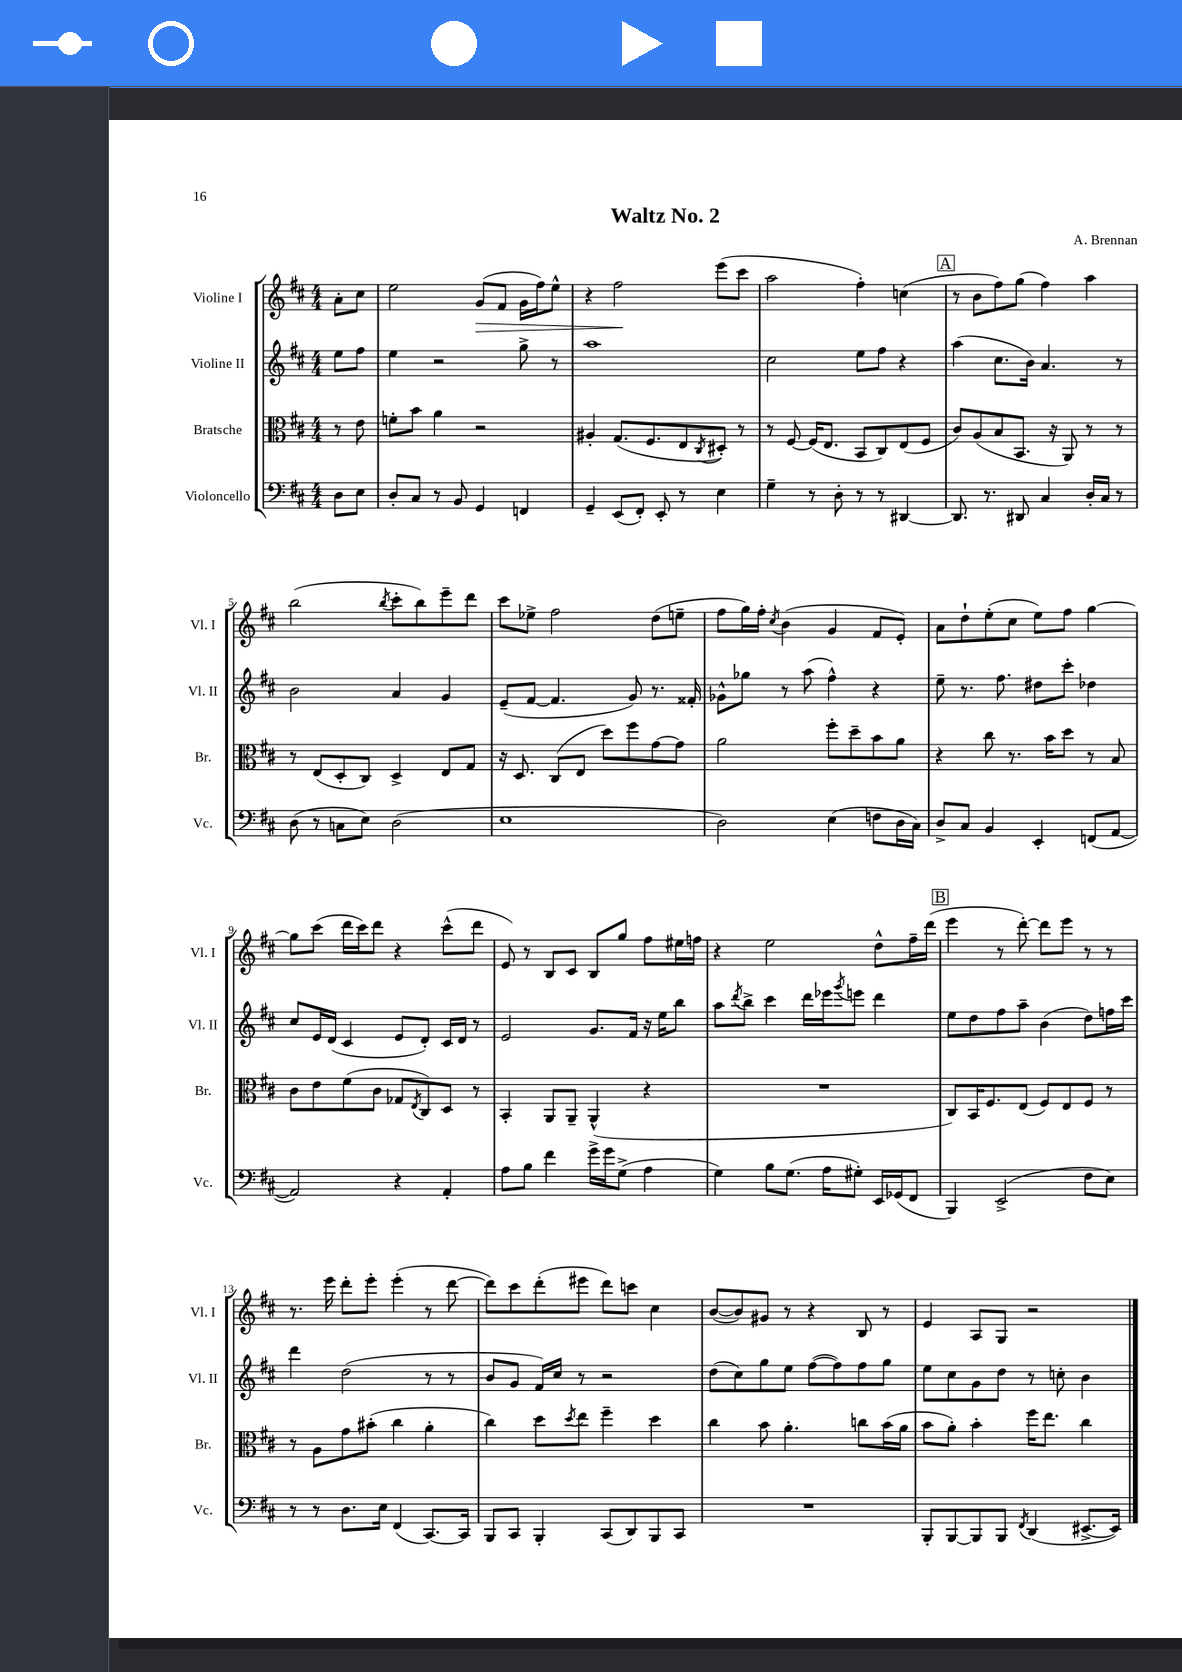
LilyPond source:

\header { title = "Waltz No. 2" composer = "A. Brennan" }
<<
\new StaffGroup <<
\new Staff = "s0" \with { instrumentName = "Violine I" shortInstrumentName = "Vl. I" } {
    \clef treble \key d \major \numericTimeSignature \time 4/4 \partial 4
    a'8-. cis''8 |
    e''2 g'8\>( fis'8 g'16 fis''16) e''8-^ |
    r4 fis''2\! e'''8( cis'''8 |
    a''2 fis''4-.) c''4( |
    \mark \markup { \box "A" } r8 b'8 fis''8) g''8( fis''4) a''4 |
    b''2( \acciaccatura { b''8 } cis'''8-. b''8) e'''8-- d'''8 |
    cis'''8 ees''8-> fis''2 d''8( e''8-- |
    fis''8 g''16) fis''16-. \acciaccatura { cis''8 } b'4( g'4 fis'8 e'8-.) |
    a'8 d''8-! e''8-.( cis''8 e''8) fis''8 g''4~ |
    g''8 cis'''8( d'''16 cis'''16) d'''8 r4 cis'''8-^( d'''8 |
    e'8) r8 b8 cis'8 b8 g''8 fis''8 eis''16 f''16 |
    r4 e''2 d''8-^ fis''16-- d'''16( |
    \mark \markup { \box "B" } e'''4 r8 d'''8~-.) d'''8 e'''8 r8 r8 |
    r8. e'''16 d'''8-. e'''8-. e'''4-.( r8 d'''8~ |
    d'''8) cis'''8 d'''8-.( eis'''8 d'''8) c'''8 cis''4 |
    b'8~( b'8) gis'8 r8 r4 b8 r8 |
    e'4 a8 g8 r2 \bar "|." |
}
\new Staff = "s1" \with { instrumentName = "Violine II" shortInstrumentName = "Vl. II" } {
    \clef treble \key d \major \numericTimeSignature \time 4/4 \partial 4
    e''8 fis''8 |
    e''4 r2 g''8-> r8 |
    a''1 |
    cis''2 e''8 fis''8 r4 |
    \mark \markup { \box "A" } a''4( cis''8. b'16) a'4. r8 |
    b'2 a'4 g'4 |
    e'8--( fis'8~ fis'4. g'8) r8. fisis'16-. |
    ges'8-^ ges''8 r8 a''8( fis''4-^) r4 |
    e''8-- r8. fis''8. dis''8 cis'''8-. des''4 |
    cis''8 e'16 d'16( cis'4 e'8 d'8-.) cis'16 d'16 r8 |
    e'2 g'8. fis'16 r16 e''16 b''8 |
    a''8 \acciaccatura { d'''8 } b''8-> cis'''4 d'''16 ees'''16 \acciaccatura { g'''8 } e'''8 d'''4 |
    \mark \markup { \box "B" } e''8 d''8 fis''8 a''8-- b'4( d''8) f''16 cis'''16 |
    d'''4 d''2( r8 r8 |
    b'8 g'8 fis'16) cis''16 r8 r2 |
    d''8( cis''8) g''8 e''8 fis''8~( fis''8) fis''8 g''8 |
    e''8 cis''8 g'8 d''8 r8 c''8-. b'4 \bar "|." |
}
\new Staff = "s2" \with { instrumentName = "Bratsche" shortInstrumentName = "Br." } {
    \clef alto \key d \major \numericTimeSignature \time 4/4 \partial 4
    r8 e'8 |
    f'8-. b'8 a'4 r2 |
    ais4-. g8.( fis8. e8 \acciaccatura { cis8 } dis8-.) r8 |
    r8 fis8~ fis16( e8. b,8 cis8) e8( fis8 |
    \mark \markup { \box "A" } cis'8) a8( b8 b,8. r16 a,8) r8 r8 |
    r8 e8( d8-. cis8) d4-> e8 g8 |
    r16 d8. cis8( e8 d''8) fis''8 g'8~ g'8 |
    a'2 fis''8-. d''8-- b'8 a'8 |
    r4 cis''8 r8. b'16 d''8 r8 b8 |
    cis'8 e'8 fis'8( cis'8 ges8 \acciaccatura { e8 } cis8) d8 r8 |
    b,4-. a,8 a,8-- a,4-^( r4 |
    R1 |
    \mark \markup { \box "B" } cis8) b,16 fis8. e8( fis8) e8 fis8 r8 |
    r8 a8 g'8 bis'8-.( cis''4 a'4-. |
    cis''4) d''8 \acciaccatura { d''8 } e''8 fis''4-- d''4 |
    cis''4 b'8 a'4.-. c''8 b'16( a'16 |
    b'8 a'8-.) b'4-. fis''16 e''8. cis''4 \bar "|." |
}
\new Staff = "s3" \with { instrumentName = "Violoncello" shortInstrumentName = "Vc." } {
    \clef bass \key d \major \numericTimeSignature \time 4/4 \partial 4
    d8 e8 |
    d8-. cis8 r8 b,8 g,4 f,4 |
    g,4-- e,8( fis,8-.) e,8-. r8 e4 |
    g4-- r8 d8-. r8 r8 dis,4~ |
    \mark \markup { \box "A" } dis,8. r8. dis,8 cis4 d16-. cis16 r8 |
    d8( r8 c8 e8) d2( |
    e1 |
    d2) e4( f8 d16 cis16) |
    d8-> cis8 b,4 e,4-. f,8( a,8~ |
    a,2) r4 a,4-. |
    a8 b8 fis'4 g'16-> g'16 g8->( a4 |
    g4) b8 g8.( a16 gis8-.) e,16 ges,16( fis,8 |
    \mark \markup { \box "B" } b,,4) e,2->( fis8 e8) |
    r8 r8 d8. e16 fis,4( cis,8.~) cis,16 |
    b,,8 cis,8 b,,4-. cis,8( d,8) b,,8 cis,8 |
    R1 |
    b,,8-. b,,8~ b,,8 b,,8 \acciaccatura { fis,8 } d,4( eis,8.~-> eis,16) \bar "|." |
}
>>
>>
